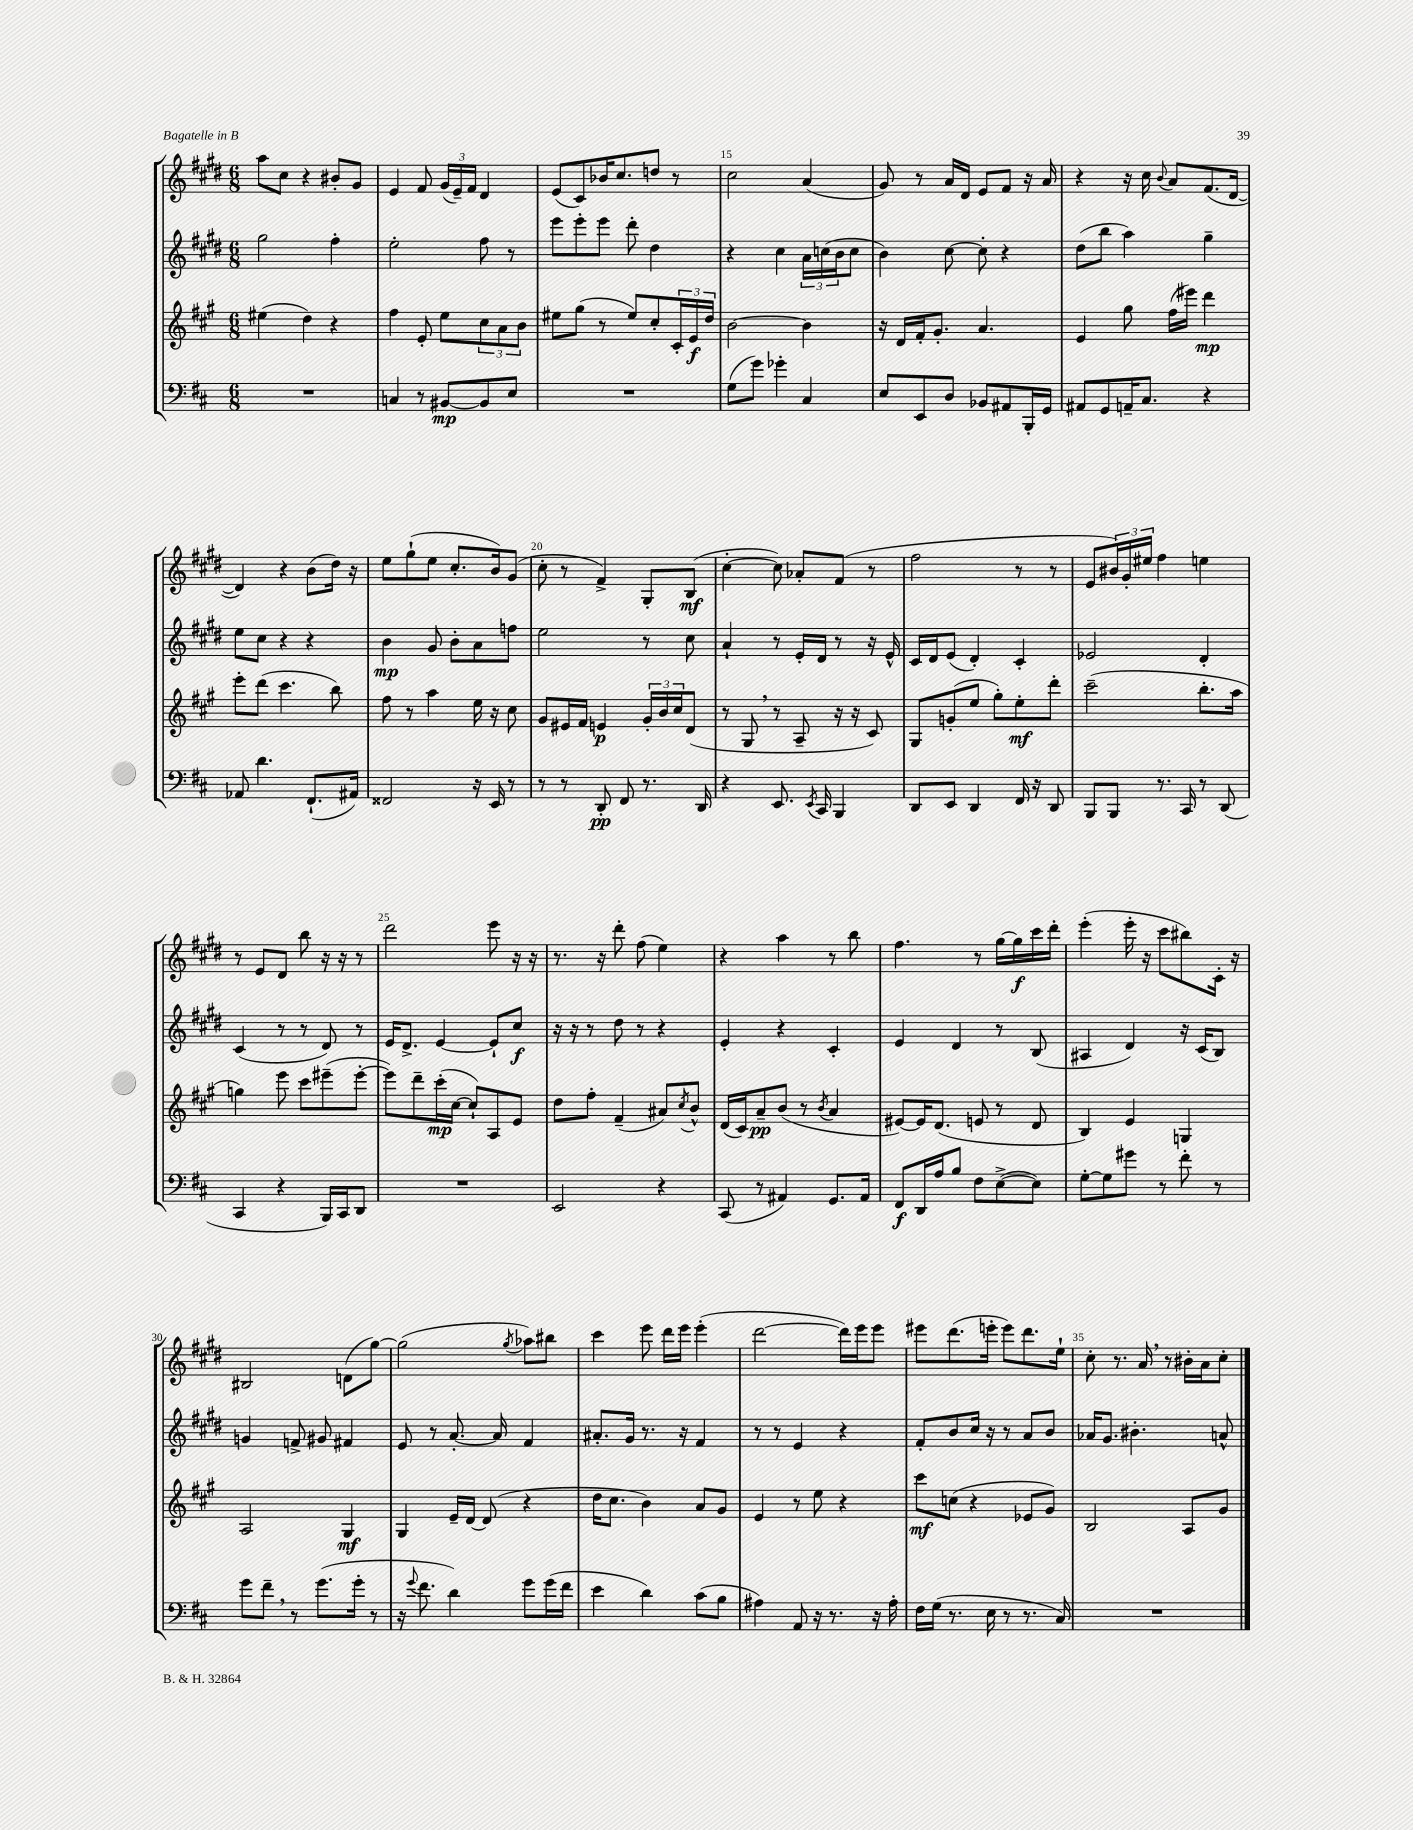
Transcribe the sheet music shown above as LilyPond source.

<<
\new StaffGroup <<
\new Staff = "s0" {
    \clef treble \key e \major \numericTimeSignature \time 6/8
    a''8 cis''8 r4 bis'8-. gis'8 |
    e'4 fis'8 \tuplet 3/2 { gis'16( e'16--) fis'16 } dis'4 |
    e'8( cis'8) bes'16 cis''8. d''8 r8 |
    cis''2 a'4( |
    gis'8) r8 a'16 dis'16 e'8 fis'8 r16 a'16 |
    r4 r16 cis''16 \appoggiatura { b'8 } a'8 fis'8.( dis'16~ |
    dis'4) r4 b'8( dis''16) r16 |
    e''8 gis''8-!( e''8 cis''8.-. b'16) gis'8( |
    cis''8-. r8 fis'4->) gis8-. b8\mf( |
    cis''4~-. cis''8) aes'8-. fis'8( r8 |
    fis''2 r8 r8 |
    e'8 \tuplet 3/2 { bis'16) gis'16-. eis''16 } fis''4 e''4 |
    r8 e'8 dis'8 b''8 r16 r16 r8 |
    dis'''2 e'''8 r16 r16 |
    r8. r16 dis'''8-. fis''8( e''4) |
    r4 a''4 r8 b''8 |
    fis''4. r8 gis''16~ gis''16\f cis'''16 dis'''16-. |
    e'''4-.( e'''16-. r16 cis'''8 bis''8) cis'16-. r16 |
    bis2 d'8( gis''8~) |
    gis''2( \acciaccatura { gis''8 } aes''8) bis''8 |
    cis'''4 e'''8 dis'''16 e'''16 e'''4-.( |
    dis'''2~ dis'''16) e'''16 e'''8 |
    eis'''8 dis'''8.( e'''16-. e'''8) dis'''8. e''16-! |
    cis''8-. r8. a'16 \breathe r8 bis'16-. a'16 cis''8-. \bar "|." |
}
\new Staff = "s1" {
    \clef treble \key e \major \numericTimeSignature \time 6/8
    gis''2 fis''4-. |
    e''2-. fis''8 r8 |
    e'''8 e'''8-. e'''8 dis'''8-. dis''4 |
    r4 cis''4 \tuplet 3/2 { a'16 c''16( b'16 } c''8 |
    b'4) cis''8~ cis''8-. r4 |
    dis''8( b''8 a''4) gis''4-- |
    e''8 cis''8 r4 r4 |
    b'4\mp gis'8 b'8-. a'8 f''8 |
    e''2 r8 cis''8 |
    a'4-! r8 e'16-. dis'16 r8 r16 e'16-^ |
    cis'16 dis'16 e'8( dis'4-.) cis'4-. |
    ees'2 dis'4-. |
    cis'4( r8 r8 dis'8) r8 |
    e'16 dis'8.-> e'4~ e'8-! cis''8\f |
    r16 r16 r8 dis''8 r8 r4 |
    e'4-. r4 cis'4-. |
    e'4 dis'4 r8 b8( |
    ais4 dis'4) r16 cis'16( b8) |
    g'4 f'8-> gis'8 fis'4 |
    e'8 r8 a'8.~-. a'16 fis'4 |
    ais'8.-. gis'16 r8. r16 fis'4 |
    r8 r8 e'4 r4 |
    fis'8-. b'8 cis''16 r16 r8 a'8 b'8 |
    aes'16 gis'8. bis'4.-. a'8-^ \bar "|." |
}
\new Staff = "s2" {
    \clef treble \key a \major \numericTimeSignature \time 6/8
    eis''4( d''4) r4 |
    fis''4 e'8-. e''8 \tuplet 3/2 { cis''8 a'8 b'8 } |
    eis''8 gis''8( r8 eis''8) cis''8-. \tuplet 3/2 { cis'16-. e'16\f d''16 } |
    b'2~ b'4 |
    r16 d'16 fis'16-. gis'8.-. a'4. |
    e'4 gis''8 fis''16( eis'''16) d'''4\mp |
    e'''8-. d'''8( cis'''4. b''8) |
    fis''8 r8 a''4 e''16 r16 cis''8 |
    gis'8 eis'16 fis'16 e'4\p \tuplet 3/2 { gis'16-. b'16 cis''16 } d'8( |
    r8 gis8 \breathe r8 a8-- r16 r16 cis'8) |
    gis8 g'8-.( e''8 gis''8-.) e''8-.\mf d'''8-. |
    cis'''2--( b''8.-. a''16 |
    g''4) e'''8 cis'''8 eis'''8--( eis'''8~-. |
    eis'''8) d'''8-- cis'''16-.\mp( cis''16~ cis''8-!) a8 e'8 |
    d''8 fis''8-. fis'4--( ais'8) \acciaccatura { cis''8 } b'8-^ |
    d'16( cis'16) a'8--\pp b'8( r8 \acciaccatura { b'8 } a'4 |
    eis'8~) eis'16 d'8.( e'8 r8 d'8 |
    b4) e'4 g4 |
    a2 gis4\mf |
    gis4 e'16-- d'16~ d'8( r4 |
    d''16 cis''8. b'4) a'8 gis'8 |
    e'4 r8 e''8 r4 |
    cis'''8\mf c''8( r4 ees'8 gis'8) |
    b2 a8 gis'8 \bar "|." |
}
\new Staff = "s3" {
    \clef bass \key d \major \numericTimeSignature \time 6/8
    R2. |
    c4 r8 bis,8~\mp bis,8 e8 |
    R2. |
    g8( g'8) ges'4-. cis4 |
    e8 e,8 d8 bes,8 ais,8 b,,16-. g,16 |
    ais,8 g,8 a,16-- cis8. r4 |
    aes,8 d'4. fis,8.-!( ais,16) |
    fisis,2 r16 e,16 r8 |
    r8 r8 d,8-.\pp fis,8 r8. d,16 |
    r4 e,8. \acciaccatura { e,8 } cis,16 b,,4 |
    d,8 e,8 d,4 fis,16 r16 d,8 |
    b,,8 b,,8 r8. cis,16 r8 d,8( |
    cis,4 r4 b,,16) cis,16 d,8 |
    R2. |
    e,2 r4 |
    cis,8( r8 ais,4) g,8. ais,16 |
    fis,8\f d,16 a16 b8 fis8 e8~->( e8) |
    g8~-. g8 gis'8 r8 fis'8-. r8 |
    g'8 fis'8-- \breathe r8 g'8.( g'16-. r8 |
    r16 \appoggiatura { g'8 } fis'8. d'4) g'8 g'16( fis'16 |
    e'4 d'4) cis'8( b8 |
    ais4) a,8 r16 r8. r16 ais16-. |
    fis16 g16( r8. e16 r8 r8. cis16) |
    R2. \bar "|." |
}
>>
>>
\layout { \context { \Score currentBarNumber = #12 \override BarNumber.break-visibility = ##(#f #t #t) barNumberVisibility = #(every-nth-bar-number-visible 5) } }
